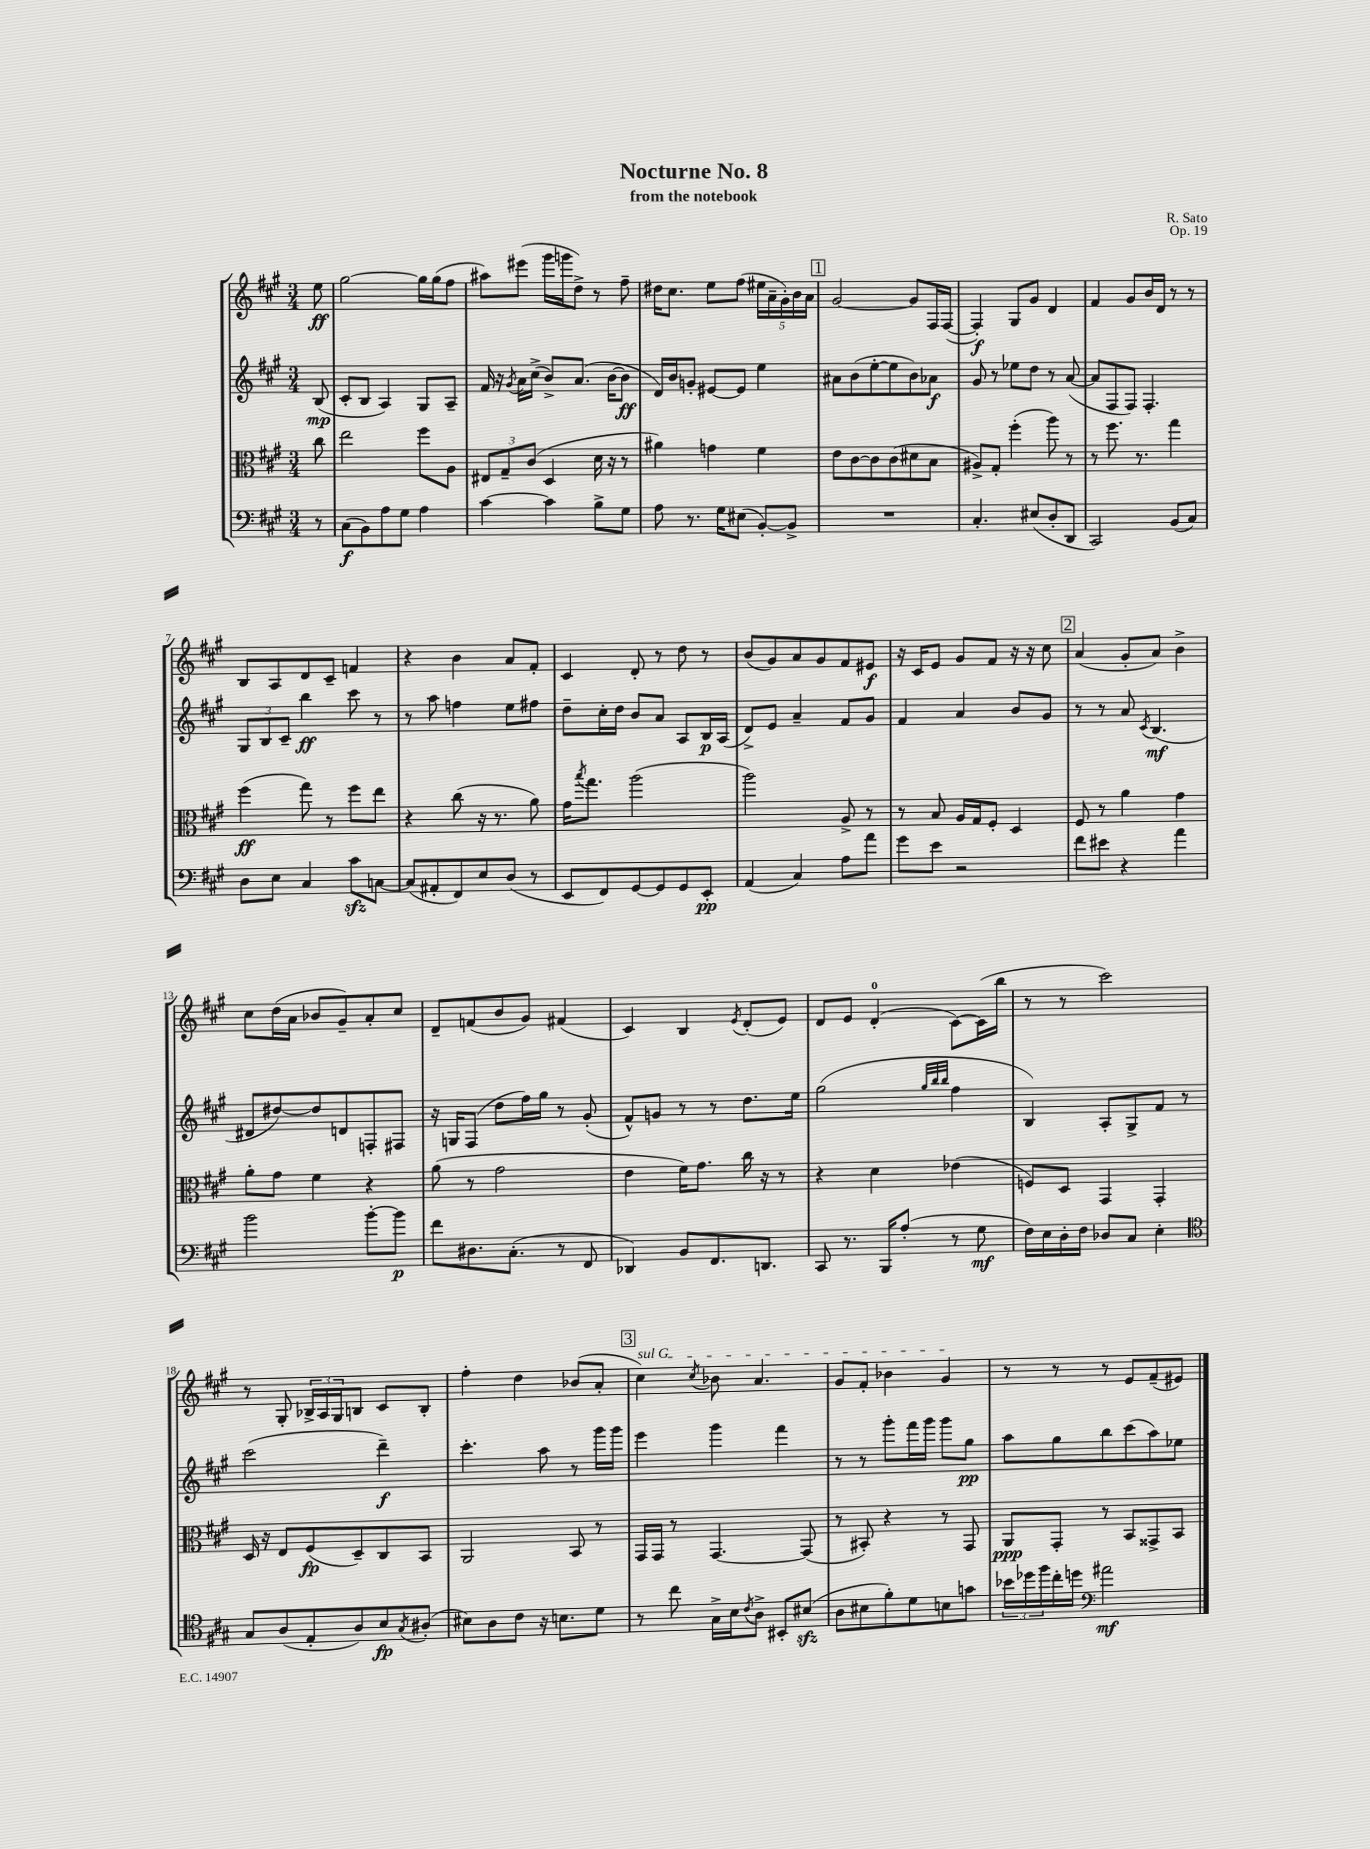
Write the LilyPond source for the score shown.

\header { title = "Nocturne No. 8" composer = "R. Sato" subtitle = "from the notebook" opus = "Op. 19" }
<<
\new StaffGroup <<
\new Staff = "s0" {
    \clef treble \key a \major \numericTimeSignature \time 3/4 \partial 8
    e''8\ff |
    gis''2~ gis''16 gis''16( fis''8 |
    ais''8) eis'''8( gis'''16 g'''16 d''8->) r8 fis''8-- |
    dis''16 cis''8. e''8 fis''8( \tuplet 5/4 { eis''16 a'16-- gis'16-.) b'16 a'16 } |
    \mark \markup { \box "1" } gis'2~ gis'8 fis16 fis16~( |
    fis4-.\f) gis8 gis'8 d'4 |
    fis'4 gis'8 b'16 d'16 r8 r8 |
    b8 a8 d'8 cis'8-- f'4 |
    r4 b'4 a'8 fis'8-. |
    cis'4 d'8-. r8 d''8 r8 |
    b'8( gis'8) a'8 gis'8 fis'8 eis'8\f |
    r16 cis'16 e'8 gis'8 fis'8 r16 r16 cis''8 |
    \mark \markup { \box "2" } a'4( gis'8-. a'8) b'4-> |
    cis''8 d''16( a'16 bes'8 gis'8--) a'8-. cis''8 |
    d'8-- f'8( b'8 gis'8) fis'4( |
    cis'4) b4 \acciaccatura { e'8 } d'8-.( e'8) |
    d'8 e'8 d'4-0-.( cis'8~) cis'16( b''16 |
    r8 r8 cis'''2) |
    r8 gis8-. \tuplet 3/2 { bes16-> a16 gis16 } b8 cis'8 b8-. |
    fis''4-. d''4 bes'8( a'8-. |
    \mark \markup { \box "3" } \once \override TextSpanner.bound-details.left.text = \markup { \italic "sul G" } cis''4\startTextSpan) \acciaccatura { cis''8 } bes'8 a'4. |
    gis'8 fis'8-. bes'4 gis'4\stopTextSpan |
    r8 r8 r8 e'8 fis'8--( eis'8) \bar "|." |
}
\new Staff = "s1" {
    \clef treble \key a \major \numericTimeSignature \time 3/4 \partial 8
    b8\mp( |
    cis'8-. b8 a4) gis8 a8-- |
    fis'16 r16 \acciaccatura { gis'8 } a'16 cis''16->( b'8->) a'8.( b'16~ b'8\ff |
    d'16) b'16 g'8-. eis'8~ eis'8 e''4 |
    \mark \markup { \box "1" } ais'8 b'8( e''8~-. e''8 b'8) aes'8\f |
    gis'8 r8 ees''8 d''8 r8 a'8~( |
    a'8 fis8 fis8) fis4.-. |
    \tuplet 3/2 { gis8 b8 cis'8-- } b''4\ff cis'''8 r8 |
    r8 a''8 f''4 e''8 fis''8 |
    d''8-- cis''16-. d''16 b'8 a'8 a8 b16\p a16( |
    d'8->) e'8 a'4-- fis'8 gis'8 |
    fis'4 a'4 b'8 gis'8 |
    \mark \markup { \box "2" } r8 r8 a'8 \acciaccatura { cis'8 } b4.\mf( |
    dis'8 dis''8~) dis''8 d'8 f8-. fis8 |
    r16 g16 fis8( d''8 fis''16) gis''16 r8 gis'8-.( |
    fis'8-^) g'8 r8 r8 d''8. e''16 |
    gis''2( \grace { gis''32 b''32 b''32 } fis''4 |
    b4) a8-. gis8-> fis'8 r8 |
    cis'''2( d'''4--\f) |
    cis'''4.-. a''8 r8 gis'''16 gis'''16 |
    \mark \markup { \box "3" } e'''4 gis'''4 fis'''4 |
    r8 r8 gis'''8-. fis'''16 gis'''16 gis'''8 gis''8\pp |
    a''8 gis''8 b''8 cis'''8( a''8) ees''8 \bar "|." |
}
\new Staff = "s2" {
    \clef alto \key a \major \numericTimeSignature \time 3/4 \partial 8
    cis''8 |
    e''2 fis''8 a8 |
    \tuplet 3/2 { eis8 gis8-- cis'8( } d4 d'16 r16 r8 |
    ais'4) g'4 fis'4 |
    \mark \markup { \box "1" } e'8 cis'8~ cis'8 cis'8( dis'8 b8 |
    ais8->) gis8-. fis''4-.( a''8) r8 |
    r8 fis''8. r8. gis''4 |
    fis''4\ff( gis''8) r8 fis''8 e''8 |
    r4 cis''8( r16 r8. a'8) |
    gis'16 \acciaccatura { b''8 } gis''8. a''2( |
    a''2) a8-> r8 |
    r8 b8 a16 gis16 fis8-. d4 |
    \mark \markup { \box "2" } fis8 r8 a'4 gis'4 |
    a'8-. gis'8 fis'4 r4 |
    a'8( r8 gis'2 |
    e'4 fis'16) gis'8. cis''16 r16 r8 |
    r4 d'4 ees'4( |
    f8) d8 gis,4 gis,4-. |
    d16 r16 e8 fis8\fp( d8--) cis8 b,8 |
    a,2 b,8 r8 |
    \mark \markup { \box "3" } gis,16 gis,16 r8 gis,4.~ gis,8( |
    r8 bis,8-.) r4 r8 gis,8 |
    a,8\ppp gis,8-. r8 b,8 gisis,8-> b,8 \bar "|." |
}
\new Staff = "s3" {
    \clef bass \key a \major \numericTimeSignature \time 3/4 \partial 8
    r8 |
    cis8\f( b,8) a8 gis8 a4 |
    cis'4~ cis'4 b8-> gis8 |
    a8 r8. gis16 eis8( b,8~-.) b,8-> |
    \mark \markup { \box "1" } R2. |
    cis4.-. eis8( d8-. d,8 |
    cis,2) b,8( cis8) |
    d8 e8 cis4 cis'8\sfz c8~ |
    c8( ais,8-. fis,8) e8 d8( r8 |
    e,8 fis,8) gis,8~ gis,8 gis,8 e,8-.\pp |
    a,4( cis4) a8 a'8 |
    gis'8 e'8 r2 |
    \mark \markup { \box "2" } fis'8 eis'8 r4 a'4 |
    b'2 b'8~-. b'8\p |
    fis'8 dis8. cis8.-.( r8 fis,8 |
    des,4) b,8 fis,8. d,8. |
    cis,8 r8. b,,16 a8-.( r8 gis8\mf |
    fis16) e16 d16-. fis16 des8 cis8 e4-. |
    \clef tenor gis8 a8( e8-. a8) b8\fp \acciaccatura { gis8 } ais8-.( |
    bis8) a8 cis'8 r16 b8. d'8 |
    \mark \markup { \box "3" } r8 cis''8 gis16-> b16 \acciaccatura { cis'8 } a8-> bis,8-. bis8\sfz( |
    a8 bis8 fis'8-.) d'8 b8 g'8 |
    \tuplet 3/2 { bes'16 des''16 fis''16 } cis''16-. d''16 \clef bass ais'2\mf \bar "|." |
}
>>
>>
